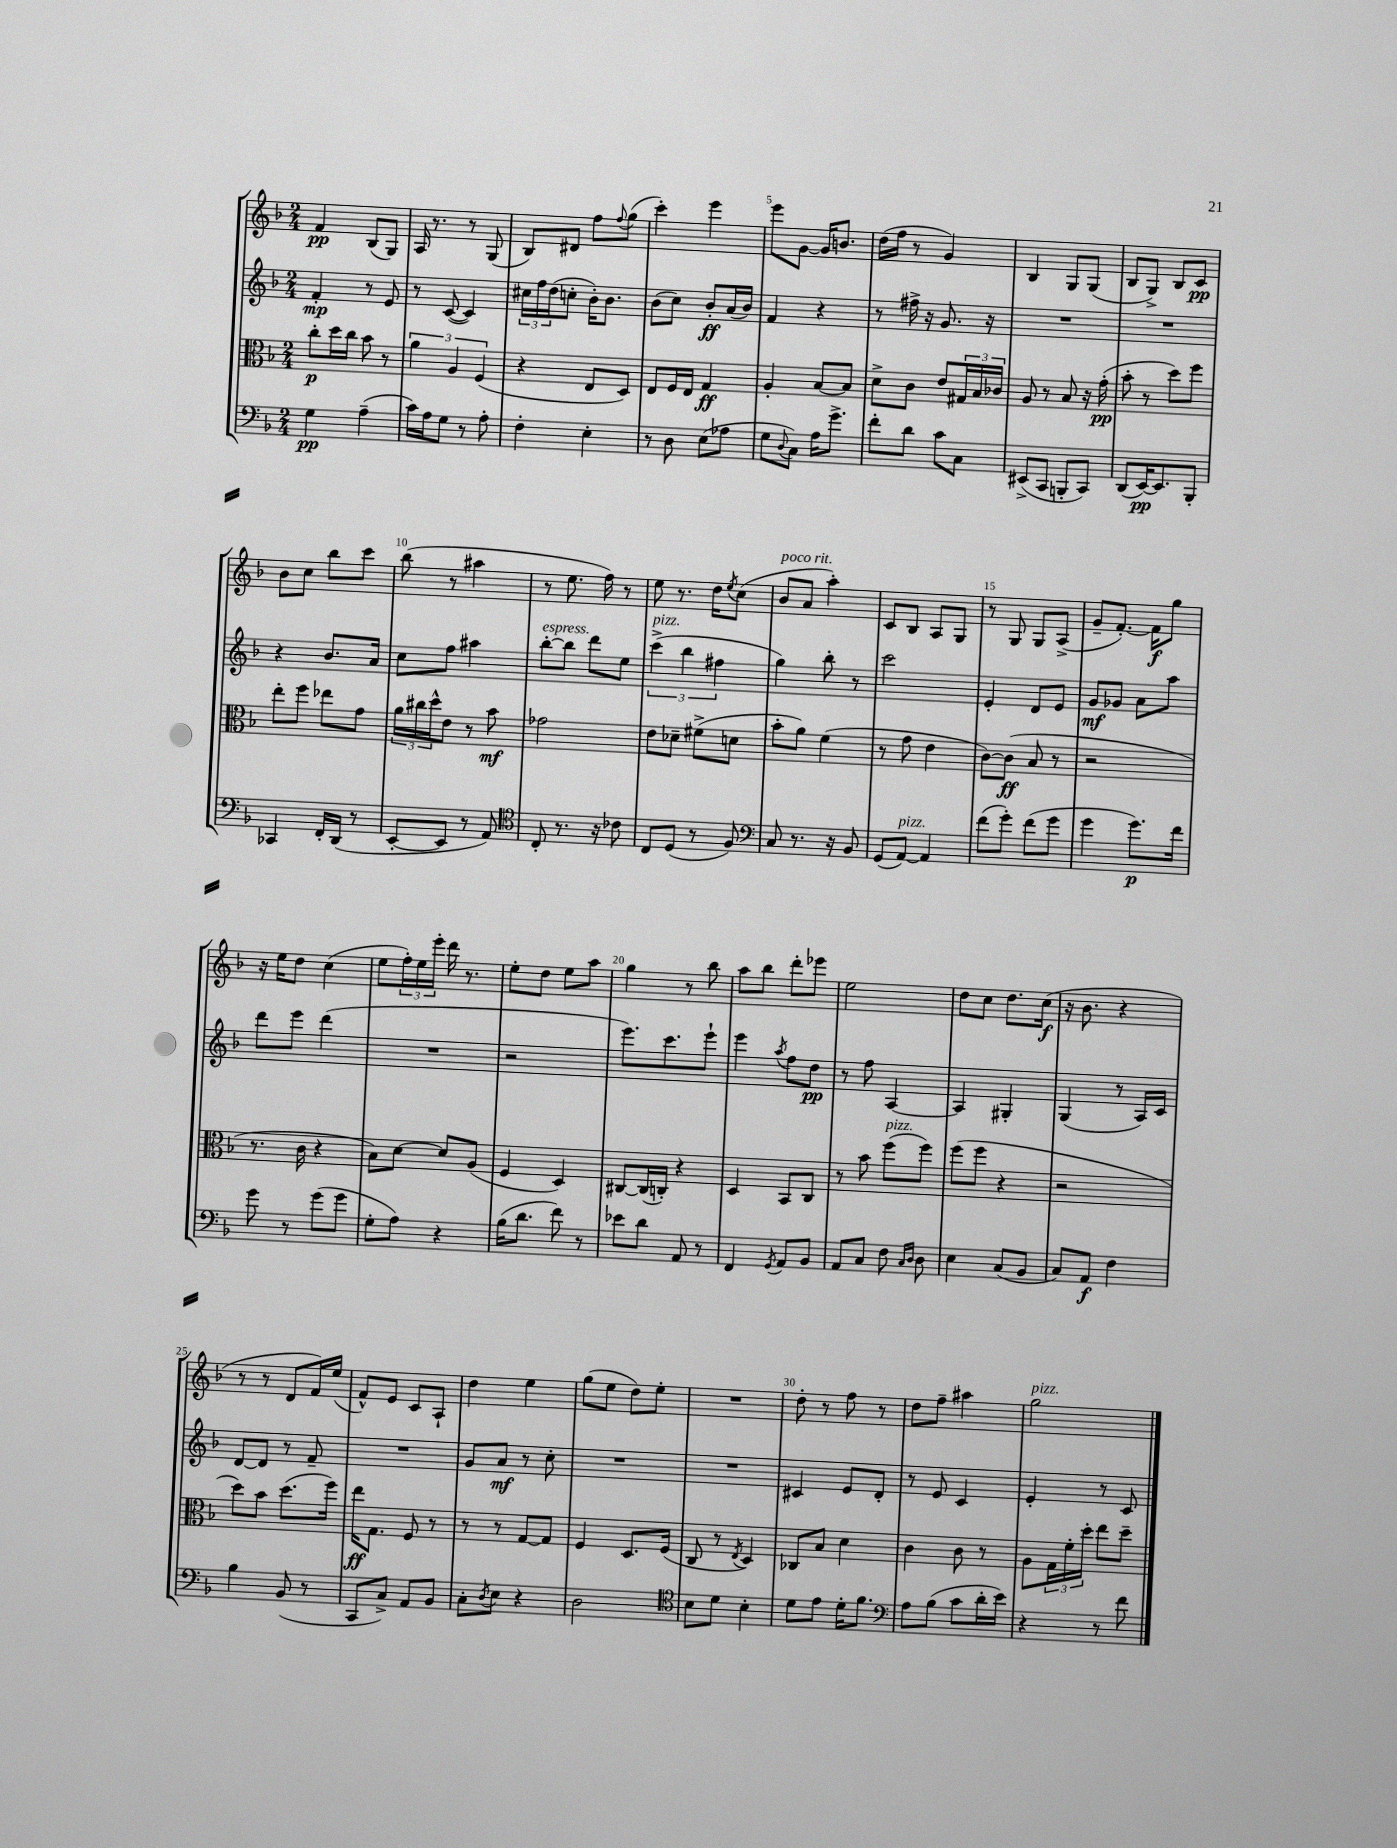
<<
\new StaffGroup <<
\new Staff = "s0" {
    \clef treble \key f \major \numericTimeSignature \time 2/4
    f'4\pp bes8( g8) |
    a16 r8. r8 g8( |
    bes8) dis'8 f''8 \appoggiatura { f''8 } g''8( |
    c'''4-.) e'''4 |
    e'''8 g'8~ g'16 b'8. |
    d''16( f''16 r8 g'4) |
    bes4 g8 g8( |
    bes8 g8->) bes8 c'8\pp |
    bes'8 c''8 bes''8 c'''8 |
    bes''8( r8 ais''4 |
    r8 e''8. f''16) r8 |
    e''8 r8. d''16 \acciaccatura { e''8 } c''8( |
    bes'8^\markup { \italic "poco rit." } a'8 a''4-.) |
    c'8 bes8 a8 g8 |
    r8 g8 g8 a8->( |
    g'8-- f'8.~-.) f'16\f g''8 |
    r16 e''16 d''8 c''4( |
    e''8 \tuplet 3/2 { f''16-.) e''16 e'''16-. } d'''16 r8. |
    e''8-. d''8 e''8 a''8 |
    g''4 r8 bes''8 |
    a''8 bes''8 d'''8-. ees'''8 |
    e''2 |
    d''8 c''8 d''8. c''16\f( |
    r16 bes'8. r4 |
    r8 r8 d'8 f'16) e''16( |
    f'8-^) e'8 c'8 a8-! |
    d''4 e''4 |
    g''8( e''8 d''8) e''8-. |
    R2 |
    d''8-. r8 f''8 r8 |
    d''8 f''8-- ais''4 |
    g''2^\markup { \italic "pizz." } \bar "|." |
}
\new Staff = "s1" {
    \clef treble \key f \major \numericTimeSignature \time 2/4
    f'4-.\mp r8 e'8 |
    r8 c'8~( c'4) |
    \tuplet 3/2 { cis''16 f''16 d''16( } c''8-. bes'16-.) bes'8. |
    bes'8( c''8) bes'8-.\ff a'16( bes'16) |
    f'4 r4 |
    r8 fis''16-> r16 g'8. r16 |
    R2 |
    R2 |
    r4 bes'8. a'16 |
    c''8 f''8 ais''4 |
    bes''8~-.^\markup { \italic "espress." } bes''8 d'''8 e''8 |
    \tuplet 3/2 { c'''4->^\markup { \italic "pizz." }( bes''4 fis''4 } |
    g''4) bes''8-. r8 |
    c'''2 |
    e'4-. d'8 e'8 |
    g'8\mf ges'8 a'8 a''8 |
    d'''8 e'''8 d'''4( |
    R2 |
    r2 |
    e'''8.) c'''8. e'''8-! |
    e'''4 \acciaccatura { a''8 } f''8 d''8\pp |
    r8 f''8 a4~ |
    a4 gis4-. |
    g4( r8 a16) c'16 |
    d'8~ d'8 r8 f'8-- |
    R2 |
    g'8 a'8\mf r8 c''8-. |
    R2 |
    R2 |
    cis'4 e'8 d'8-. |
    r8 e'8 c'4 |
    e'4-. r8 c'8 \bar "|." |
}
\new Staff = "s2" {
    \clef alto \key f \major \numericTimeSignature \time 2/4
    c''8-.\p d''16 c''16 bes'8 r8 |
    \tuplet 3/2 { a'4 a4 f4( } |
    r4 e8 d8) |
    e8 f16 e16 g4\ff |
    a4-. bes8~ bes8 |
    d'8-> c'8 e'8 \tuplet 3/2 { gis16 bes16 ces'16 } |
    a8 r8 bes8 r16 g'16-.\pp( |
    bes'8-. r8 d''8) f''8 |
    e''8-. f''8 ees''8 g'8 |
    \tuplet 3/2 { a'16 cis''16 d''16-^ } e'8 r8 bes'8\mf |
    ges'2 |
    e'8 des'8-- fis'8->( d'8 |
    bes'8-. a'8) f'4( |
    r8 g'8 e'4 |
    c'8~) c'8\ff( bes8 r8 |
    r2 |
    r8. c'16 r4 |
    bes8) d'8~ d'8 a8( |
    f4 d4) |
    cis8~ cis16( c16-.) r4 |
    d4 bes,8 c8 |
    r8 bes'8 f''8^\markup { \italic "pizz." }( f''8) |
    f''8( f''8 r4 |
    r2 |
    d''8) bes'8 d''8.( f''16) |
    e''16\ff g8. f8 r8 |
    r8 r8 g8~ g8 |
    f4 d8. f16( |
    c8 r8 \acciaccatura { e8 } d4) |
    ces8 bes8 d'4 |
    c'4 c'8 r8 |
    a8 \tuplet 3/2 { g16 f'16-. d''16-. } e''8 d''8-- \bar "|." |
}
\new Staff = "s3" {
    \clef bass \key f \major \numericTimeSignature \time 2/4
    g4\pp a4--( |
    c'16) a16 g8 r8 a8-. |
    f4-. e4-. |
    r8 d8 e8( aes8 |
    g8 \appoggiatura { d8 } c8) a16 g'8.-> |
    f'8-. d'8 c'8 c8 |
    eis,8->( c,8 b,,8-. c,8) |
    d,8( e,16~\pp) e,8. bes,,8-. |
    ces,4 f,16-. d,16( r8 |
    e,8~-. e,8 r8 a,8) |
    \clef tenor c8-. r8. r16 ces'8 |
    c8 d8( r8 f8) |
    \clef bass c8 r8. r16 bes,8 |
    g,8( a,8~^\markup { \italic "pizz." }) a,4 |
    f'8( g'8-.) f'8( g'8 |
    g'4 g'8.\p) f'16 |
    g'8 r8 g'8( g'8 |
    g8-. a8) r4 |
    bes16( d'8. f'8) r8 |
    ees'8 d'8 a,8 r8 |
    f,4 \acciaccatura { g,8 } a,8 bes,8 |
    a,8 c8 f8 \grace { c16 d16 } d8 |
    e4 c8( bes,8 |
    c8) a,8\f f4 |
    bes4 bes,8( r8 |
    c,8 c8->) a,8 bes,8 |
    c8-. \acciaccatura { d8 } e8 r4 |
    d2 |
    \clef tenor bes8 d'8 bes4-. |
    d'8 e'8 d'16-. f'8. |
    \clef bass a8 bes8( c'8 d'16-. e'16) |
    r4 r8 f'8 \bar "|." |
}
>>
>>
\layout { \context { \Score \override BarNumber.break-visibility = ##(#f #t #t) barNumberVisibility = #(every-nth-bar-number-visible 5) } }
